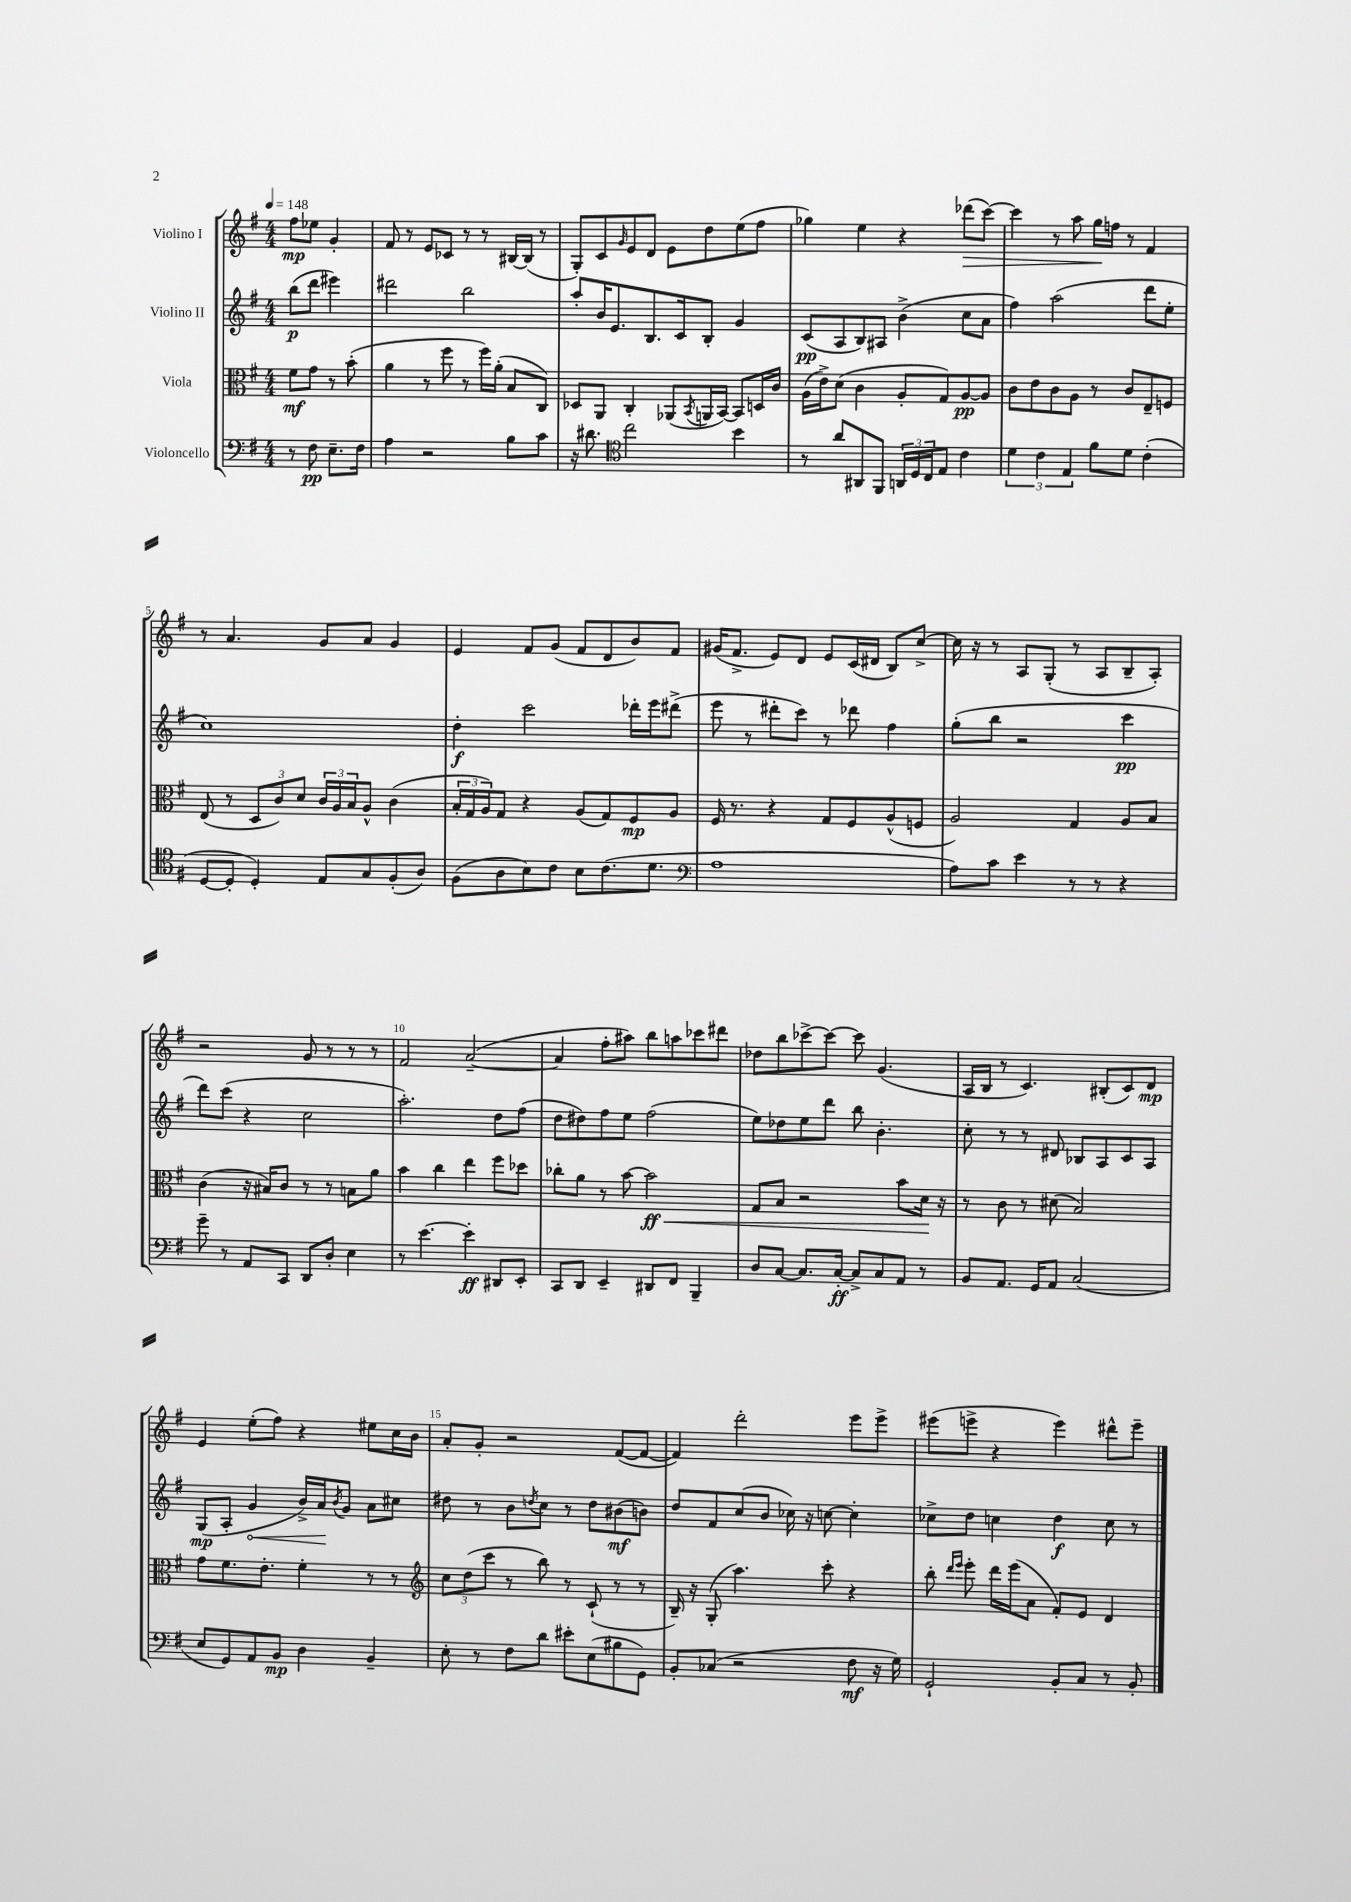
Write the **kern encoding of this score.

**kern	**kern	**kern	**kern
*staff4	*staff3	*staff2	*staff1
*clefF4	*clefC3	*clefG2	*clefG2
*k[f#]	*k[f#]	*k[f#]	*k[f#]
*M4/4	*M4/4	*M4/4	*M4/4
*MM148	*MM148	*MM148	*MM148
8r	8f#	(8bb	8ff#
8F#	8g	8ddd	8ee-
8.E~	8r	4eee#)	4g'
.	(8b'	.	.
16F#	.	.	.
=	=	=	=
4A	4a	2ddd#	8f#
.	.	.	8r
2r	8r	.	8e
.	8ff#	.	8c-
.	8r	2bb	8r
.	16ff#)	.	8r
.	(16a'	.	.
8B	8B	.	[16B#
.	.	.	(16B#]
8c	8C)	.	8r
=	=	=	=
16r	8D-	8aa'	8G')
8.d#	.	.	.
.	8AA	16b	8c
.	.	8.e	.
*clefC4	*	*	*
.	.	.	16qqg
2cc	4C'	.	8e
.	.	8.B	8d
.	(8AA-	.	8e
.	.	16c	.
.	8qBB	.	.
.	16AA	8B'	8dd
.	[16BB)	.	.
4b	8BB]	4g	(8ee
.	16D	.	8ff#
.	16c	.	.
=	=	=	=
8r	(16A	(8c	4gg-)
.	16e^)	.	.
8a	(8d	8A	.
8AA#	4c	8B)	4ee
8FF#	.	8A#	.
24AA	8A'	(4b^	4r
24D	.	.	.
24C	.	.	.
8E	8G)	.	.
4c	[8A	8cc	(8ddd-
.	8A]	8a	[8ccc)
=	=	=	=
6d	8c	4ff#)	4ccc]
.	8e	.	.
6c	.	.	.
.	8c	(2aa	8r
6E	.	.	.
.	8A	.	8aa
8f#	8r	.	16gg
.	.	.	16ff
8d	8c	.	8r
(4c'	8E~	8ddd	4f#
.	8F	8ee'	.
=	=	=	=
[8D	(8E	1cc)	8r
8D']	8r	.	4.a
4D')	12D	.	.
.	12c)	.	.
.	12d	.	.
8E	24c	.	8g
.	24A	.	.
.	24B	.	.
8G	8A^^	.	8a
(8F#'	(4c	.	4g
8A)	.	.	.
=	=	=	=
(8F#	24B'	4dd'	4e
.	24G	.	.
.	24A)	.	.
8A	8G	.	.
8B)	4r	2ccc	8f#
8c	.	.	(8g
8B	(8A	.	8f#
(8.c	8G)	.	8d
.	8F#	16ddd-'	8b)
8.d	.	16eee	.
.	8A	(8ddd#^	8f#
=	=	=	=
*clefF4	*	*	*
1A	16F#	8eee	(16g#
.	8.r	.	8.f#^
.	.	8r	.
.	4r	8ddd#'	8e)
.	.	8ccc)	8d
.	8G	8r	8e
.	8F#	8ddd-	(16c
.	.	.	16d#
.	(8A^^	4ff#	8B)
.	8F	.	[8cc^
=	=	=	=
8A)	2A)	(8gg'	16cc]
.	.	.	16r
8c	.	8bb	8r
4e	.	2r	8A
.	.	.	(8G'
8r	4G	.	8r
8r	.	.	8A
4r	8A	4ccc	8B~
.	8B	.	8A')
=	=	=	=
8g~	(4c	8ddd)	2r
8r	.	(8ccc	.
8AA	16r	4r	.
.	16B#)	.	.
8CC	8c	.	.
8DD	8r	2cc	8g
8D'	8r	.	8r
4E	8B	.	8r
.	8a	.	8r
=	=	=	=
8r	4b	2.aa')	2f#
[4.e	.	.	.
.	4cc	.	.
4e']	4ee	.	([2a~
8DD#	8ff#	8dd	.
8EE'	8dd-	(8ff#	.
=	=	=	=
8CC	8cc-'	8dd	4a]
8DD	8a	8dd#)	.
4EE~	8r	8ff#	8ff#'
.	[8b	8ee	8aa#)
8DD#	2b]	(2ff#	8bb
8FF#	.	.	8aa
4BBB~	.	.	8ccc-
.	.	.	8ddd#
=	=	=	=
8D	8G	8ee)	8dd-
[8C	8B	8dd-	8bb
8.C]	2r	8ee	[8ccc-^
.	.	8ddd	8ccc-_
[16C'	.	.	.
8C^]	.	8bb	8ccc-]
8C	.	4.b'	(4.g
8AA	8b	.	.
8r	16d	.	.
.	16r	.	.
=	=	=	=
8BB	8r	8cc'	16A
.	.	.	16B
8.AA	8c	8r	8r
.	8r	8r	4.c)
16GG	.	.	.
8AA	(8d#	8d#	.
(2C	2B)	8B-	.
.	.	8A	(8B#'
.	.	8c	8c)
.	.	8A	8d
=	=	=	=
8E	8g	(8G	4e
8GG)	8.f#	8A'	.
8AA	.	4g	(8ee'
.	8.e'	.	.
8BB	.	.	8ff#)
4D	4f#'	16b^)	4r
.	.	16a	.
.	.	8qb	.
.	.	8g	.
4BB~	8r	8a	8ee#
.	8r	8cc#	16cc
.	.	.	16b
=	=	=	=
*	*clefG2	*	*
8E'	12cc	8dd#	8a'
.	(12dd	.	.
8r	.	8r	8g'
.	12ccc	.	.
8F#	8r	8b	2r
.	.	8qdd	.
8d	8bb)	8cc	.
8e#'	8r	8r	.
(8E	(8c`	8dd	.
8B#	8r	(8b#	([8f#
8GG)	8r	8b)	8f#_
=	=	=	=
8BB'	16B~)	8dd	4f#])
.	16r	.	.
(8C-	(8G'	8f#	.
2r	4.aa)	(8cc	2ddd'
.	.	8b	.
.	.	16cc-)	.
.	.	16r	.
.	8ccc'	[8cc	.
8F#	4r	4cc']	8eee
16r	.	.	8eee^
16G)	.	.	.
=	=	=	=
2GG`	8bb'	8cc-^	(8eee#
.	16qqddd	.	.
.	16qqeee	.	.
.	8eee'	8dd	8eee^
.	16ddd	4cc	4r
.	(16eee	.	.
.	8a	.	.
8BB'	8f#')	4dd	4eee)
8C	8e	.	.
8r	4d	8cc	8ddd#^^
8BB'	.	8r	8eee~
==	==	==	==
*-	*-	*-	*-
